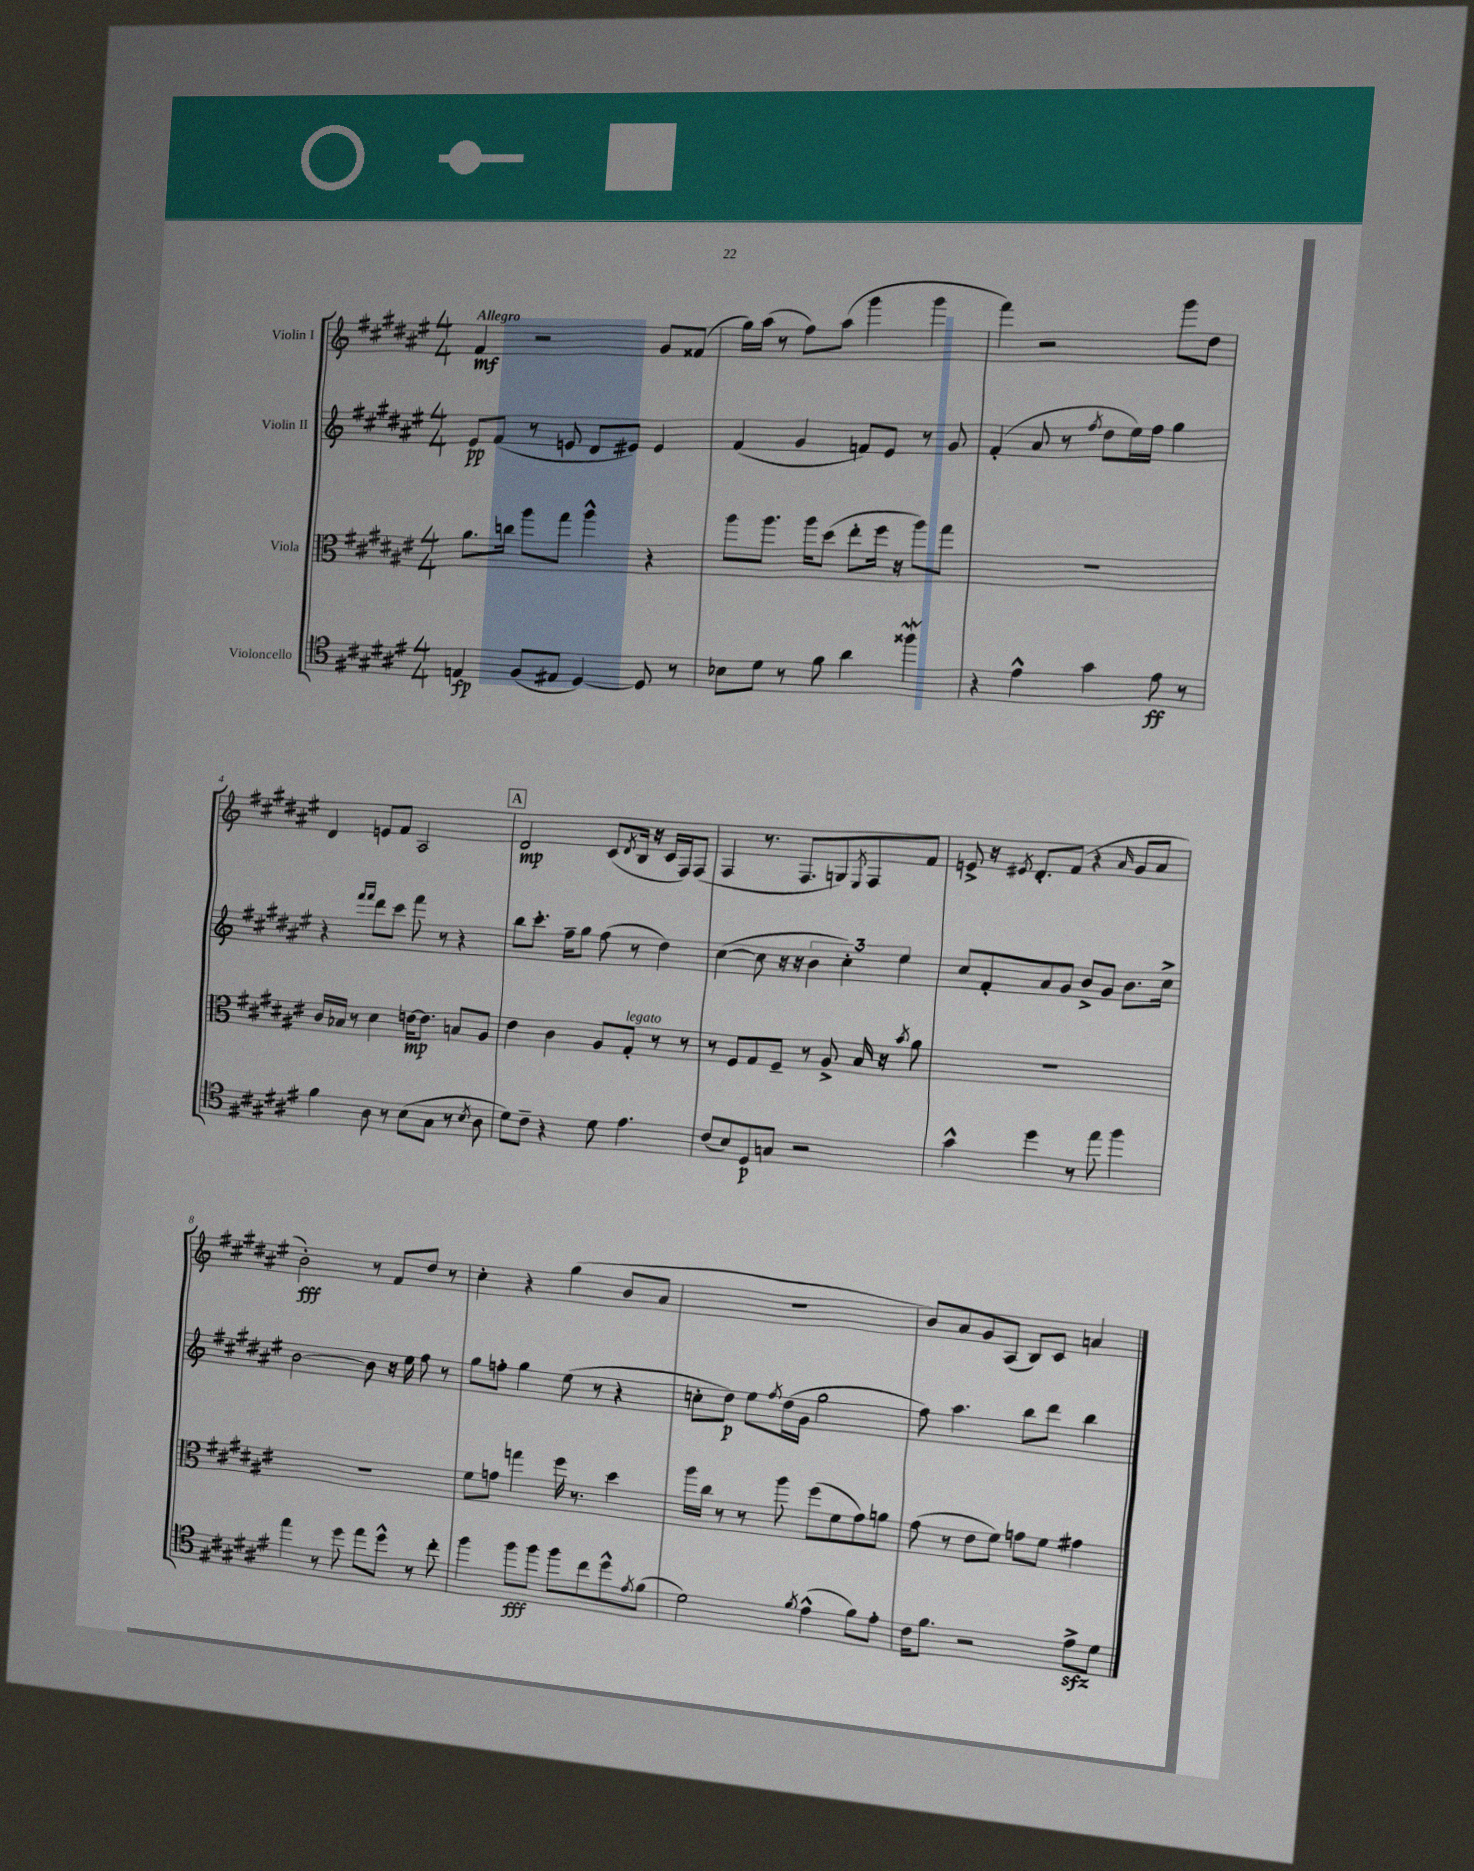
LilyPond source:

<<
\new StaffGroup <<
\new Staff = "s0" \with { instrumentName = "Violin I" } {
    \clef treble \key fis \major \numericTimeSignature \time 4/4 \tempo "Allegro"
    fis'4\mf r2 gis'8 fisis'8( |
    gis''16) ais''16( r8 fis''8) ais''8( gis'''4 gis'''4 |
    fis'''4) r2 gis'''8 dis''8 |
    dis'4 e'8 fis'8 ais2 |
    \mark \markup { \box "A" } dis'2\mp cis'8( \acciaccatura { dis'8 } b16 r16 cis'16 fis16) fis8( |
    fis4 r8. fis8. g8) \acciaccatura { eis8 } fis8 fis'8 |
    e'8-> r16 \acciaccatura { eis'8 } dis'8.-. fis'8( r4 \grace { ais'16 } gis'8 ais'8 |
    b'2-.\fff) r8 fis'8 dis''8 r8 |
    cis''4-. r4 gis''4( b'8 ais'8 |
    R1 |
    b'8) ais'8 gis'8 ais8( b8) cis'8 a'4 \bar "|." |
}
\new Staff = "s1" \with { instrumentName = "Violin II" } {
    \clef treble \key fis \major \numericTimeSignature \time 4/4
    eis'8\pp fis'8( r8 e'8 dis'8 eis'8) eis'4 |
    fis'4( gis'4 f'8) eis'8 r8 gis'8 |
    fis'4-.( ais'8 r8 \acciaccatura { fis''8 } dis''8 eis''16) fis''16 gis''4 |
    r4 \grace { fis'''16 fis'''16 } dis'''8 cis'''8 fis'''8 r8 r4 |
    \mark \markup { \box "A" } b''8 cis'''8.-. fis''16-- gis''8 fis''8( r8 dis''4) |
    cis''4~( cis''8 r16 r16 \tuplet 3/2 { b'4 cis''4-.) eis''4 } |
    cis''8 fis'8-. ais'8 gis'8 b'8-> gis'8 b'8. cis''16-> |
    b'2~ b'8 r16 eis''16 fis''8 r8 |
    gis''8 f''8-. gis''4 eis''8( r8 r4 |
    c''8-. dis''8\p) eis''8 \acciaccatura { fis''8 } dis''16( gis'16 gis''2 |
    fis''8) ais''4. b''8 dis'''8 b''4 \bar "|." |
}
\new Staff = "s2" \with { instrumentName = "Viola" } {
    \clef alto \key fis \major \numericTimeSignature \time 4/4
    ais'8. c''16 ais''8 gis''8 ais''4-^ r4 |
    ais''8 ais''8. ais''16 dis''8( eis''8-. fis''16 r16 ais''8) gis''8 |
    R1 |
    cis'16 bes16 r8 dis'4 e'16~\mp e'8. b8 ais8 |
    \mark \markup { \box "A" } eis'4 cis'4 ais8 gis8-.^\markup { \italic "legato" } r8 r8 |
    r8 fis8 gis8 fis8-- r8 ais8-> b16 r16 \acciaccatura { b'8 } ais'8 |
    R1 |
    R1 |
    fis'8 g'8 g''4 fis''16 r8. dis''4 |
    ais''16 cis''16 r8 r8 ais''8 fis''8( fis'8 gis'8) a'8 |
    gis'8( r8 eis'8 fis'8) g'8 fis'8 gis'4 \bar "|." |
}
\new Staff = "s3" \with { instrumentName = "Violoncello" } {
    \clef tenor \key fis \major \numericTimeSignature \time 4/4
    e4\fp fis8( eis8 dis4~) dis8 r8 |
    bes8 dis'8 r8 fis'8 ais'4 fisis''4\mordent |
    r4 eis'4-^ gis'4 eis'8\ff r8 |
    fis'4 ais8 r8 b8( gis8 r8 \acciaccatura { b8 } ais8 |
    \mark \markup { \box "A" } dis'8) cis'8-- r4 dis'8 eis'4. |
    cis'8( b8) dis8\p g8 r2 |
    gis'4-^ dis''4 r8 eis''8 fis''4 |
    eis''4 r8 dis''8 eis''8 dis''8-^ r8 cis''8-. |
    fis''4 fis''8\fff fis''8 fis''8 cis''8 dis''8-^ \acciaccatura { eis'8 } fis'8( |
    dis'2) \acciaccatura { fis'8 } eis'4-^( fis'8) eis'8-. |
    cis'16 fis'8. r2 eis'8->\sfz dis'8 \bar "|." |
}
>>
>>
